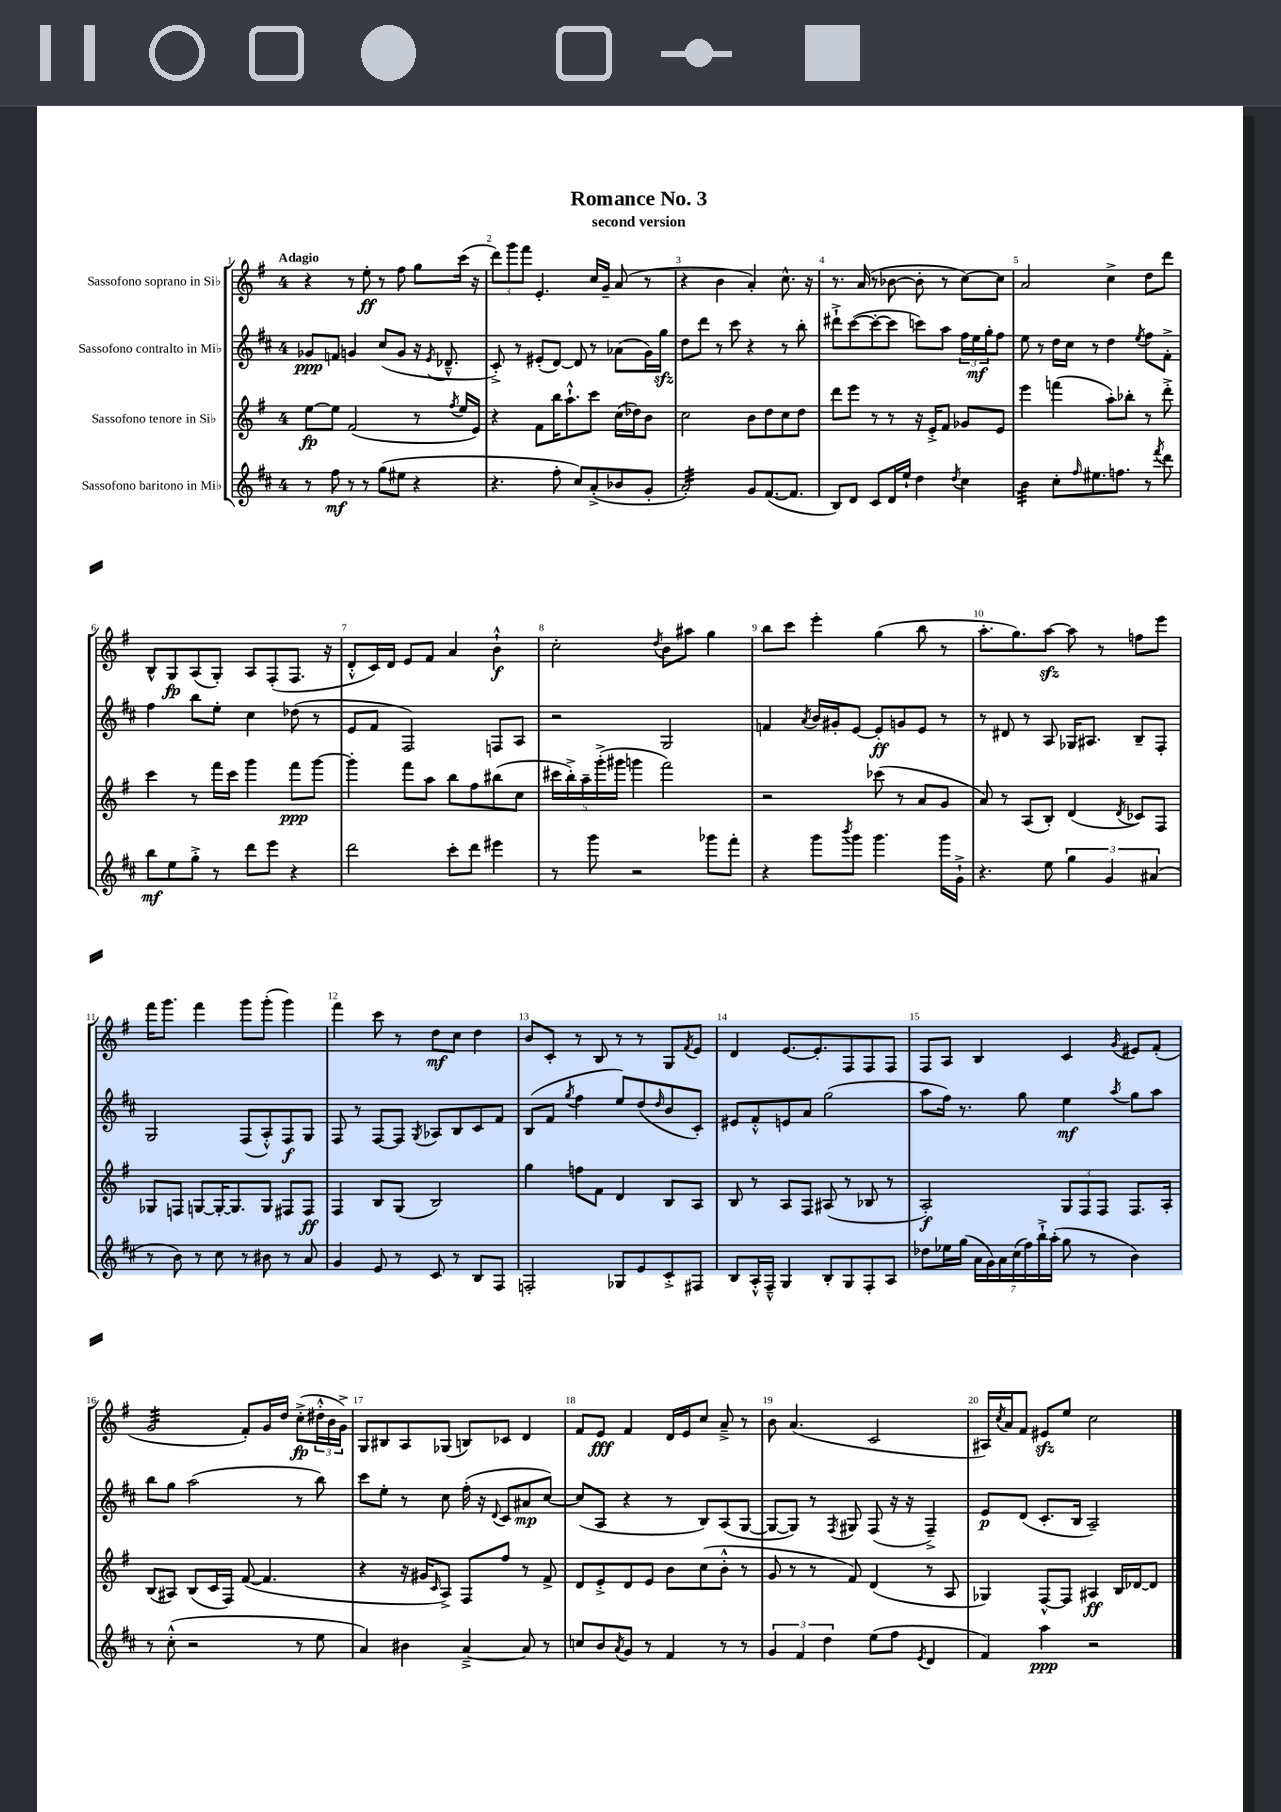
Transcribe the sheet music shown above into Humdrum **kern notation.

**kern	**kern	**kern	**kern
*staff4	*staff3	*staff2	*staff1
*clefG2	*clefG2	*clefG2	*clefG2
*k[f#c#]	*k[f#]	*k[f#c#]	*k[f#]
*M4/4	*M4/4	*M4/4	*M4/4
8r	[8ee	8g-	4r
8ff#	8ee]	8f	.
8r	(2f#	4g	8r
8r	.	.	8ee'
(8gg	.	(8cc#	8r
8ee#	.	8g	8ff#
4r	8r	16r	8gg
.	.	8qe	.
.	.	8.d-~^^	.
.	8qff#	.	.
.	16ee	.	(16ccc
.	16e)	.	16r
=	=	=	=
4.r	4r	8c#'^)	12ddd)
.	.	.	12ggg
.	.	8r	.
.	.	.	12fff#
.	8f#	(8e#'	4.e'
8ff#'	16bb	[8d)	.
.	8.aa`^^	.	.
8cc#)	.	8d]	.
(8a'^	8ccc	8r	16cc
.	.	.	16g~
8b-	(16cc	(8a-	(8a
.	16dd-)	.	.
8g'	8b	16g)	8r
.	.	16gg	.
=	=	=	=
2a')	2cc	8dd	4r
.	.	8ddd	.
.	.	8r	4b
.	.	8ccc#	.
8g	8b	4r	4a')
([8.f#	8dd	.	.
.	8cc	8r	8.cc^^
8.f#]	.	.	.
.	8dd	8bb'	.
.	.	.	16r
=	=	=	=
8B)	8ddd	8ddd#`^	8.r
8d	8eee	([8ccc#	.
.	.	.	(16a
8c#	8r	8ccc#'_	8r
16d	8r	8ccc#]	[8b-
16ee`	.	.	.
4dd	16r	8ccc)	8b-']
.	16e'^	.	.
.	8f#	8aa	8r
8qdd	.	.	.
4cc#	8g-	24ff#	[8cc)
.	.	24ee	.
.	.	24gg'	.
.	8e	8ff#	8cc]
=	=	=	=
4b	4eee	8ee	2a
.	.	8r	.
8cc#'	(4fff	16dd	.
.	.	16cc#	.
16qqff#	.	.	.
8.ee#	.	8r	.
.	8aa')	4dd	4cc^
8.ff	.	.	.
.	8bb-'	.	.
.	.	8qee	.
8r	8r	8ff#	8dd
8qfff#	.	.	.
8ddd	8ddd'^	8f#'^	8ddd
=	=	=	=
8bb	4ccc	4ff#	8B^^
8ee	.	.	8G
8gg'^	8r	8bb	(8A
8r	16fff#	8ee'	8G')
.	16ccc	.	.
8ddd	4ggg	4cc#	8A
8eee	.	.	(8F#'
4r	8fff#	(8dd-	8.F#
.	[8ggg	8r	.
.	.	.	16r
=	=	=	=
2ddd	4ggg']	8e	8d'^^
.	.	8f#	16c)
.	.	.	16d
.	8fff#	2F#)	8e
.	8aa	.	8f#
8ccc#'	8bb	.	4a
8ddd	8ff#	.	.
4eee#	(8bb#	8F	4b`^^
.	8cc	8A	.
=	=	=	=
8r	20ccc#	2r	2cc'
.	20bb'^)	.	.
.	20aa~	.	.
8ggg	.	.	.
.	(20ggg'^	.	.
.	20ggg#	.	.
2r	4ggg	.	.
.	.	.	8qdd
.	2fff#)	2G	8b
.	.	.	8aa#
8ggg-	.	.	4gg
8fff#'	.	.	.
=	=	=	=
4r	2r	4f	8bb
.	.	.	8ccc
.	.	8qa	.
8ggg	.	16b	4eee'
.	.	16g#'	.
8qbbb	.	.	.
8ggg	.	[8e	.
4.ggg	(8ccc-	8e']	(4gg
.	8r	8g	.
.	8a	8e	8bb
16ggg	8g	8r	8r
16g`^	.	.	.
=	=	=	=
4.r	8a)	8r	8.aa'
.	8r	8d#	.
.	.	.	8.gg)
.	(8A	8r	.
8ee	8B')	8A	[8aa
6gg	(4d	16G-	8aa]
.	.	8.A#	.
.	.	.	8r
6g	.	.	.
.	8qd	.	.
.	8c-)	8B~	8ff
(6a#	.	.	.
.	8F#	8F#'	8eee
=	=	=	=
8r	8G-	2G	16fff#
.	.	.	8.ggg
8b)	8F	.	.
8r	[8G	.	4fff#
8cc#	16G'_	.	.
.	8.G]	.	.
8r	.	(8F#	8ggg
8b#	8G	8A'^^)	(8ggg'
8r	8F#	8F#	4ggg)
8a	8F#	8G	.
=	=	=	=
4g	4F#	8F#	4fff#
.	.	8r	.
8e	8B	[8F#	8ccc
8r	(8G	8F#]	8r
.	.	8qG	.
8c#	2B)	8A-	8dd
8r	.	8B	8cc
8B	.	8c#	4dd
8F#	.	8f#	.
=	=	=	=
2F'	4gg	(8B	8b
.	.	8f#	8c'
.	.	8qgg	.
.	8ff	4ff#	8r
.	8f#	.	8B
8G-	4d	8ee)	8r
8e	.	(8dd	8r
.	.	16qqdd	.
8c#'^	8B	8b	8G
.	.	.	8qf#
8F#	8A	8c#')	8e
=	=	=	=
8B	8B	8e#	4d
16A'^^	8r	8f#'^^	.
16F#~^^	.	.	.
4G	8A	8e	[8.e
.	8F#	8a	.
.	.	.	8.e']
8B'	(8A#	(2gg	.
8G	8r	.	8F#
8F#'	8B-	.	8F#
8A	8r	.	8F#
=	=	=	=
8dd-	2A')	8aa	8F#
16ee-	.	16ff#)	8A
(16gg	.	8.r	.
28a	.	.	4B
28g)	.	.	.
28a	.	.	.
(28cc#	.	.	.
.	.	8gg	.
28ff#)	.	.	.
28bb`^	.	.	.
(28aa'	.	.	.
8gg	12G	4ee	4c
.	12F#	.	.
8r	.	.	.
.	12F#	.	.
.	.	8qaa	8qg
4b)	8.F#	8gg	8e#
.	.	8aa	(8f#'
.	16A'	.	.
=	=	=	=
8r	(8B	8bb	2g
(8cc#'^^	8A#)	8gg	.
2r	(8B	(2aa	.
.	16c	.	.
.	16F#)	.	.
.	([8f#	.	8f#')
.	4.f#]	.	16g
.	.	.	16dd
8r	.	8r	(8cc'^
8ee	.	8bb)	24dd#'^^
.	.	.	24b
.	.	.	24g^)
=	=	=	=
4a)	4r	8ccc#	8G
.	.	8ee'	8B#
4b#	16r	8r	8A
.	16g#	.	.
.	16qqc	.	.
.	8A^)	8cc#	(8G-
[4a~^	8F#	(16ff#'	8B)
.	.	16r	.
.	.	8qqd	.
.	8ff#	8c#	8c-
8a]	8r	8a#	4d
8r	8f#^	[8cc#)	.
=	=	=	=
8cc	8d	(8cc#]	8f#
8b	8e'^	8A	8e
8qa	.	.	.
8g	8d	4r	4f#
8r	8e	.	.
4f#	8b	8r	16d
.	.	.	16e
.	(8cc	8B)	8cc
8r	8b'^^	(8A	8a~^
8r	8r	[8G	8r
=	=	=	=
6g	8g	8G_	8b
.	8r	8G])	(4.a
6f#	.	.	.
.	8r	8r	.
6dd	.	.	.
.	.	8qF#	.
.	8f#)	8G#	.
(8ee	(4d	(8F#	2c
8ff#	.	16r	.
.	.	16r	.
8qe	.	.	.
4d	8r	4F#~^)	.
.	8A	.	.
=	=	=	=
4f#)	4G-)	8e	16A#)
.	.	.	8qcc
.	.	.	16a
.	.	(8d	8f#
4aa	[8F#^^	8.c#'	8e#
.	8F#]	.	8ee
.	.	16B	.
2r	4A#	2A~)	2cc
.	16B	.	.
.	[16d-	.	.
.	8d-]	.	.
==	==	==	==
*-	*-	*-	*-
